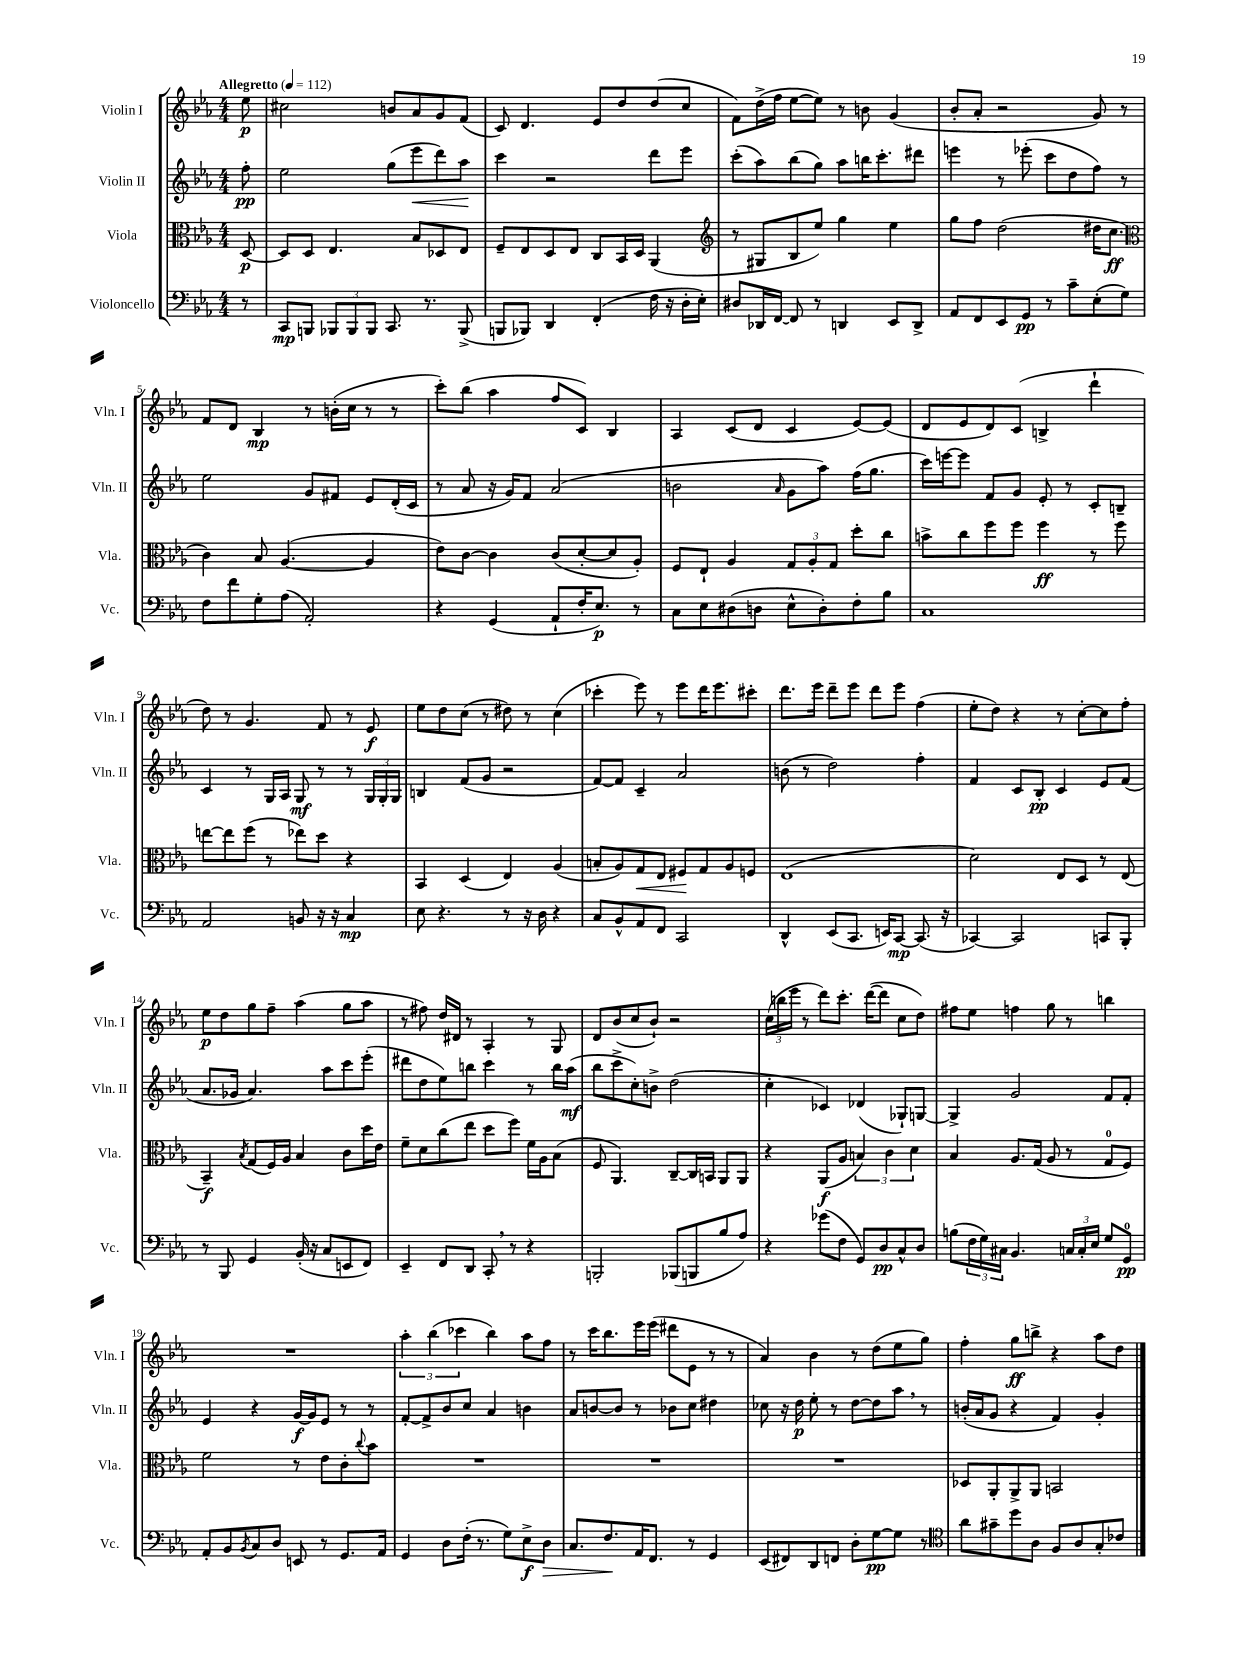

**kern	**dynam	**kern	**dynam	**kern	**dynam	**kern	**dynam
*part4	*part4	*part3	*part3	*part2	*part2	*part1	*part1
*staff4	*staff4	*staff3	*staff3	*staff2	*staff2	*staff1	*staff1
*I"Violoncello	*	*I"Viola	*	*I"Violin II	*	*I"Violin I	*
*I'Vc.	*	*I'Vla.	*	*I'Vln. II	*	*I'Vln. I	*
*clefF4	*	*clefC3	*	*clefG2	*	*clefG2	*
*k[b-e-a-]	*	*k[b-e-a-]	*	*k[b-e-a-]	*	*k[b-e-a-]	*
*M4/4	*	*M4/4	*	*M4/4	*	*M4/4	*
*MM112	*	*MM112	*	*MM112	*	*MM112	*
=	=	=	=	=	=	=	=
!	!	!	!	!	!	!LO:TX:a:B:t=Allegretto	!
8r	.	[8D/	p	8ff'\	pp	8ee-\	p
=1	=1	=1	=1	=1	=1	=1	=1
8CC/L	mp	8D/L]	.	2ee-\	.	2cc#X\	.
8BBBn/J	.	8D/J	.	.	.	.	.
12BBB-X/L	.	4.E-/	.	.	.	.	.
12BBB-/	.	.	.	.	.	.	.
12BBB-/J	.	.	.	.	.	.	.
8.CC/	.	.	.	(8gg\L	.	8bn/L	.
!	!	!	!	!	!LO:HP:b	!	!
.	.	8B-/L	.	8eee-\	<	8a-/	.
8.r	.	.	.	.	.	.	.
.	.	8D-X/	.	8ddd\)	.	8g/	.
(8BBB-^/	.	8E-/J	.	8aa-\J	.	(8f/J	.
.	.	.	.	.	[	.	.
=2	=2	=2	=2	=2	=2	=2	=2
8BBBn/L	.	8F~/L	.	4ccc\	.	8c/)	.
8BBB-X/J)	.	8E-/	.	.	.	4.d/	.
4DD/	.	8D/	.	2r	.	.	.
.	.	8E-/J	.	.	.	.	.
(4FF'/	.	8C/L	.	.	.	8e-/L	.
.	.	16BB-/L	.	.	.	8dd/	.
.	.	16D/JJ	.	.	.	.	.
16F\	.	(4AA-/	.	8ddd\L	.	(8dd/	.
16r	.	.	.	.	.	.	.
16D'\LL	.	.	.	8eee-\J	.	8cc/J	.
16E-'\JJ)	.	.	.	.	.	.	.
=3	=3	=3	=3	=3	=3	=3	=3
*	*	*clefG2	*	*	*	*	*
8D#X/L	.	8r	.	(8ccc'\L	.	8f\L)	.
16DD-X/L	.	8G#X/L	.	8aa-\)	.	(16dd^\L	.
[16FF/JJ	.	.	.	.	.	16ff\JJ	.
8FF/]	.	8B-/	.	(8bb-\	.	[8ee-\L	.
8r	.	8ee-/J)	.	8gg\J)	.	8ee-\J])	.
4DDn/	.	4gg\	.	8aa-\L	.	8r	.
.	.	.	.	16bbn\K	.	8bn\	.
.	.	.	.	8.ccc'\	.	.	.
8EE-/L	.	4ee-\	.	.	.	(4g/	.
8DD^/J	.	.	.	8ddd#X\J	.	.	.
=4	=4	=4	=4	=4	=4	=4	=4
8AA-/L	.	8gg\L	.	4eeen\	.	8b-'/L	.
8FF/	.	8ff\J	.	.	.	8a-'/J	.
8EE-/	.	(2dd\	.	8r	.	2r	.
8GG/J	pp	.	.	(8eee-X'\	.	.	.
8r	.	.	.	8ccc\L	.	.	.
8c~\L	.	.	.	8dd\	.	.	.
(8E-'\	.	16dd#X\KL	.	8ff\J)	.	8g/)	.
.	.	8.cc\J	ff	.	.	.	.
8G\J)	.	.	.	8r	.	8r	.
!!LO:LB:g=z
=5	=5	=5	=5	=5	=5	=5	=5
*	*	*clefC3	*	*	*	*	*
8F\L	.	4c\)	.	2ee-\	.	8f/L	.
8f\	.	.	.	.	.	8d/J	.
8G'\	.	8B-/	.	.	.	4B-/	mp
(8A-\J	.	([4.A-/	.	.	.	.	.
2AA-'/)	.	.	.	8g/L	.	8r	.
.	.	.	.	8f#X/J	.	(16bn'\LL	.
.	.	.	.	.	.	16cc\JJ	.
.	.	4A-/]	.	8e-/L	.	8r	.
.	.	.	.	(16d'/L	.	8r	.
.	.	.	.	16c/JJ	.	.	.
=6	=6	=6	=6	=6	=6	=6	=6
4r	.	8e-\L)	.	8r	.	8ccc'\L)	.
.	.	[8c\J	.	8a-/	.	(8bb-\J	.
(4GG/	.	4c\]	.	16r	.	4aa-\	.
.	.	.	.	16g/KL)	.	.	.
.	.	.	.	8f/J	.	.	.
8AA-`/L	.	(8c/L	.	(2a-/	.	8ff/L	.
16F'/K	.	[8d'/	.	.	.	8c/J)	.
8.E-/J)	p	.	.	.	.	.	.
.	.	8d/]	.	.	.	4B-/	.
8r	.	8A-'/J)	.	.	.	.	.
=7	=7	=7	=7	=7	=7	=7	=7
8C\L	.	8F/L	.	2bn\	.	4A-/	.
8E-\	.	8E-`/J	.	.	.	.	.
(8D#X\	.	4A-/	.	.	.	(8c/L	.
8Dn\J	.	.	.	.	.	8d/J	.
.	.	.	.	16qqa-/	.	.	.
8E-^^\L	.	12G/L	.	8g\L	.	4c/	.
.	.	12A-'/	.	.	.	.	.
8D'\)	.	.	.	8aa-\J)	.	.	.
.	.	12G/J	.	.	.	.	.
8F'\	.	8dd'\L	.	(16ff\KL	.	[8e-/L)	.
.	.	.	.	8.gg\J	.	.	.
8B-\J	.	8cc\J	.	.	.	(8e-/J]	.
=8	=8	=8	=8	=8	=8	=8	=8
1C	.	8bn^\L	.	16ccc\LL)	.	8d/L	.
.	.	.	.	[16eeen\J	.	.	.
.	.	8cc\	.	8eee\J]	.	8e-/	.
.	.	8ff\	.	8f/L	.	8d/)	.
.	.	8ff\J	.	8g/J	.	(8c/J	.
.	.	4ff\	ff	8e-'/	.	4Bn^/	.
.	.	.	.	8r	.	.	.
.	.	8r	.	8c'/L	.	4ddd`\	.
.	.	8ff\	.	8Bn~/J	.	.	.
!!LO:LB:g=z
=9	=9	=9	=9	=9	=9	=9	=9
2AA-/	.	[8een\L	.	4c/	.	8dd\)	.
.	.	8ee\]	.	.	.	8r	.
.	.	(8ff\J	.	8r	.	4.g/	.
.	.	8r	.	16G/LL	.	.	.
.	.	.	.	16A-/JJ	.	.	.
8BBn/	.	8ee-X\L)	.	8G/	mf	.	.
16r	.	8dd\J	.	8r	.	8f/	.
16r	.	.	.	.	.	.	.
4C/	mp	4r	.	8r	.	8r	.
.	.	.	.	24G/LL	.	8e-/	f
.	.	.	.	24G'/	.	.	.
.	.	.	.	24G/JJ	.	.	.
=10	=10	=10	=10	=10	=10	=10	=10
8E-\	.	4BB-/	.	4Bn/	.	8ee-\L	.
4.r	.	.	.	.	.	8dd\	.
.	.	(4D/	.	(8f/L	.	(8cc\J	.
.	.	.	.	8g/J	.	8r	.
8r	.	4E-/)	.	2r	.	8dd#X\)	.
16r	.	.	.	.	.	8r	.
16D\	.	.	.	.	.	.	.
4r	.	(4A-/	.	.	.	(4cc\	.
=11	=11	=11	=11	=11	=11	=11	=11
8C/L	.	8Bn'/L	.	[8f/L)	.	4ccc-X'\	.
8BB-^^/	.	8A-/)	.	8f/J]	.	.	.
!	!	!	!LO:HP:b	!	!	!	!
8AA-/	.	8G/	<	4c~/	.	8eee-\)	.
8FF/J	.	8E-/J	.	.	.	8r	.
2CC/	.	8F#X/L	.	2a-/	.	8eee-\L	.
.	.	8G/	[	.	.	16ddd\K	.
.	.	.	.	.	.	8.eee-\	.
.	.	8A-/	.	.	.	.	.
.	.	8Fn/J	.	.	.	8ccc#X'\J	.
=12	=12	=12	=12	=12	=12	=12	=12
4DD^^/	.	(1E-	.	(8bn\	.	8.ddd\L	.
.	.	.	.	8r	.	.	.
.	.	.	.	.	.	16eee-\Jk	.
(8EE-/L	.	.	.	2dd\)	.	8ddd~\L	.
8.CC/J	.	.	.	.	.	8eee-\J	.
.	.	.	.	.	.	8ddd\L	.
16EEn/KL)	.	.	.	.	.	.	.
[8CC/J	mp	.	.	.	.	8eee-\J	.
(8.CC/]	.	.	.	4ff'\	.	(4ff\	.
16r	.	.	.	.	.	.	.
=13	=13	=13	=13	=13	=13	=13	=13
[4CC-X/)	.	2d\)	.	4f/	.	8ee-'\L	.
.	.	.	.	.	.	8dd\J)	.
2CC-/]	.	.	.	8c/L	.	4r	.
.	.	.	.	8B-'/J	pp	.	.
.	.	8E-/L	.	4c/	.	8r	.
.	.	8D/J	.	.	.	[8cc'\L	.
8CCn/L	.	8r	.	8e-/L	.	8cc\]	.
8BBB-'/J	.	(8E-/	.	(8f/J	.	8ff'\J	.
!!LO:LB:g=z
=14	=14	=14	=14	=14	=14	=14	=14
8r	.	4BB-~/)	f	8.a-/L	.	8ee-\L	p
8BBB-/	.	.	.	.	.	8dd\	.
.	.	.	.	16g-X/Jk	.	.	.
.	.	8qB-/	.	.	.	.	.
4GG/	.	(8G/L	.	4.a-/)	.	8gg\	.
.	.	16F/L)	.	.	.	8ff~\J	.
.	.	16A-/JJ	.	.	.	.	.
(16BB-'/	.	4B-/	.	.	.	(4aa-\	.
16r	.	.	.	.	.	.	.
8C/L	.	.	.	8aa-\L	.	.	.
8EEn/	.	8c\L	.	8ccc\	.	8gg\L	.
8FF/J)	.	16dd\L	.	(8eee-'\J	.	8aa-\J	.
.	.	16e-\JJ	.	.	.	.	.
=15	=15	=15	=15	=15	=15	=15	=15
4EE-~/	.	8f~\L	.	8ddd#X\L	.	8r	.
.	.	8d\	.	8dd\	.	8ff#X\)	.
8FF/L	.	(8cc\	.	8ee-\)	.	16dd/LL	.
.	.	.	.	.	.	16d#X/JJ	.
8DD/J	.	8ee-\J	.	8bbn\J	.	8r	.
8CC',/	.	8dd\L	.	4ccc\	.	4A-'/	.
8r	.	8ff\J)	.	.	.	.	.
4r	.	16f\LL	.	8r	.	8r	.
.	.	16A-\J	.	.	.	.	.
.	.	(8B-\J	.	16bb\LL	.	8G/	.
.	.	.	.	(16aa-\JJ	mf	.	.
=16	=16	=16	=16	=16	=16	=16	=16
2BBBn'/	.	8F/	.	8bb-\L	.	8d/L	.
.	.	4.AA-/)	.	8ccc^\	.	(8b-/	.
.	.	.	.	8cc'\)	.	8cc/	.
.	.	.	.	8bn^\J	.	8b-`/J)	.
(8BBB-X/L	.	[8C~/L	.	(2dd\	.	2r	.
8BBBn/	.	16C/L]	.	.	.	.	.
.	.	16BBn/JJ	.	.	.	.	.
8B-/	.	8AA-/L	.	.	.	.	.
8A-/J)	.	8AA-/J	.	.	.	.	.
=17	=17	=17	=17	=17	=17	=17	=17
4r	.	4r	.	4cc'\	.	(24cc\LL	.
.	.	.	.	.	.	24bbn\	.
.	.	.	.	.	.	24eee-\JJ	.
.	.	.	.	.	.	8r	.
(8g-X\L	.	(8AA-/L	f	4c-X/)	.	8ddd\L)	.
8F\J	.	8A-/J	.	.	.	8.ccc'\J	.
8GG/L)	.	6Bn/)	.	(4d-X/	.	.	.
.	.	.	.	.	.	([16ddd\KL	.
8D/	pp	.	.	.	.	8ddd\J]	.
.	.	6c\	.	.	.	.	.
8C^^/	.	.	.	8G-X`/L)	.	8cc\L	.
.	.	6d\	.	.	.	.	.
8D/J	.	.	.	[8Gn/J	.	8dd\J)	.
=18	=18	=18	=18	=18	=18	=18	=18
(8Bn\L	.	4B-/	.	4G^/]	.	8ff#X\L	.
24F\L	.	.	.	.	.	8ee-\J	.
24G\)	.	.	.	.	.	.	.
24C#X\JJ	.	.	.	.	.	.	.
4.BB-/	.	8.A-/L	.	2g/	.	4ffn\	.
.	.	(16G/Jk	.	.	.	.	.
.	.	8A-/	.	.	.	8gg\	.
24Cn/LL	.	8r	.	.	.	8r	.
24C'/	.	.	.	.	.	.	.
24E-/JJ	.	.	.	.	.	.	.
8G/L	.	8G/L	.	8f/L	.	4bbn\	.
8GG/J	pp	8F/J)	.	8f'/J	.	.	.
!!LO:LB:g=z
=19	=19	=19	=19	=19	=19	=19	=19
8AA-'/L	.	2f\	.	4e-/	.	1r	.
8BB-/	.	.	.	.	.	.	.
8qBB-/	.	.	.	.	.	.	.
8C/	.	.	.	4r	.	.	.
8D/J	.	.	.	.	.	.	.
8EEn/	.	8r	.	[16g/LL	f	.	.
.	.	.	.	16g/J]	.	.	.
8r	.	8e-\L	.	8e-/J	.	.	.
8.GG/L	.	8c'\	.	8r	.	.	.
.	.	8qqcc/	.	.	.	.	.
.	.	8b-\J	.	8r	.	.	.
16AA-/Jk	.	.	.	.	.	.	.
=20	=20	=20	=20	=20	=20	=20	=20
4GG/	.	1r	.	[8f'/L	.	6aa-'\	.
.	.	.	.	8f^/]	.	.	.
.	.	.	.	.	.	(6bb-\	.
8D\L	.	.	.	8b-/	.	.	.
.	.	.	.	.	.	6ccc-X\	.
(16F'\Jk	.	.	.	8cc/J	.	.	.
8.r	.	.	.	.	.	.	.
.	.	.	.	4a-/	.	4bb-\)	.
8G\L)	.	.	.	.	.	.	.
8E-^\	f	.	.	4bn\	.	8aa-\L	.
!	!LO:HP:b	!	!	!	!	!	!
8D\J	>	.	.	.	.	8ff\J	.
=21	=21	=21	=21	=21	=21	=21	=21
8.C/L	.	1r	.	8a-/L	.	8r	.
.	.	.	.	[8bn/	.	16ccc\KL	.
8.F/	.	.	.	.	.	8.bb-\	.
.	.	.	.	8b/J]	.	.	.
16AA-/K	]	.	.	8r	.	16eee-\L	.
8.FF/J	.	.	.	.	.	(16eee-\JJ	.
.	.	.	.	8b-X\L	.	8ddd#X\L	.
8r	.	.	.	8cc\J	.	8e-\J	.
4GG/	.	.	.	4dd#X\	.	8r	.
.	.	.	.	.	.	8r	.
=22	=22	=22	=22	=22	=22	=22	=22
(8EE-/L	.	1r	.	8cc-X\	.	4a-/)	.
8FF#X/)	.	.	.	16r	.	.	.
.	.	.	.	16dd\	p	.	.
8DD/	.	.	.	8ee-'\	.	4b-\	.
8FFn/J	.	.	.	8r	.	.	.
8D'\L	.	.	.	[8dd\L	.	8r	.
[8G\	pp	.	.	8dd\]	.	(8dd\L	.
8G\J]	.	.	.	8aa-,\J	.	8ee-\	.
8r	.	.	.	8r	.	8gg\J)	.
=23	=23	=23	=23	=23	=23	=23	=23
*clefC4	*	*	*	*	*	*	*
8a-\L	.	8D-X/L	.	(16bn'/LL	.	4ff'\	.
.	.	.	.	16a-/J	.	.	.
8g#X~\	.	8AA-'/	.	8g/J	.	.	.
8dd\	.	8AA-^/	.	4r	.	8gg\L	ff
8A-\J	.	8AA-/J	.	.	.	8bbn^\J	.
8F/L	.	2BBn/	.	4f/)	.	4r	.
8A-/	.	.	.	.	.	.	.
8G'/	.	.	.	4g'/	.	8aa-\L	.
8c-X/J	.	.	.	.	.	8dd\J	.
==	==	==	==	==	==	==	==
*-	*-	*-	*-	*-	*-	*-	*-
